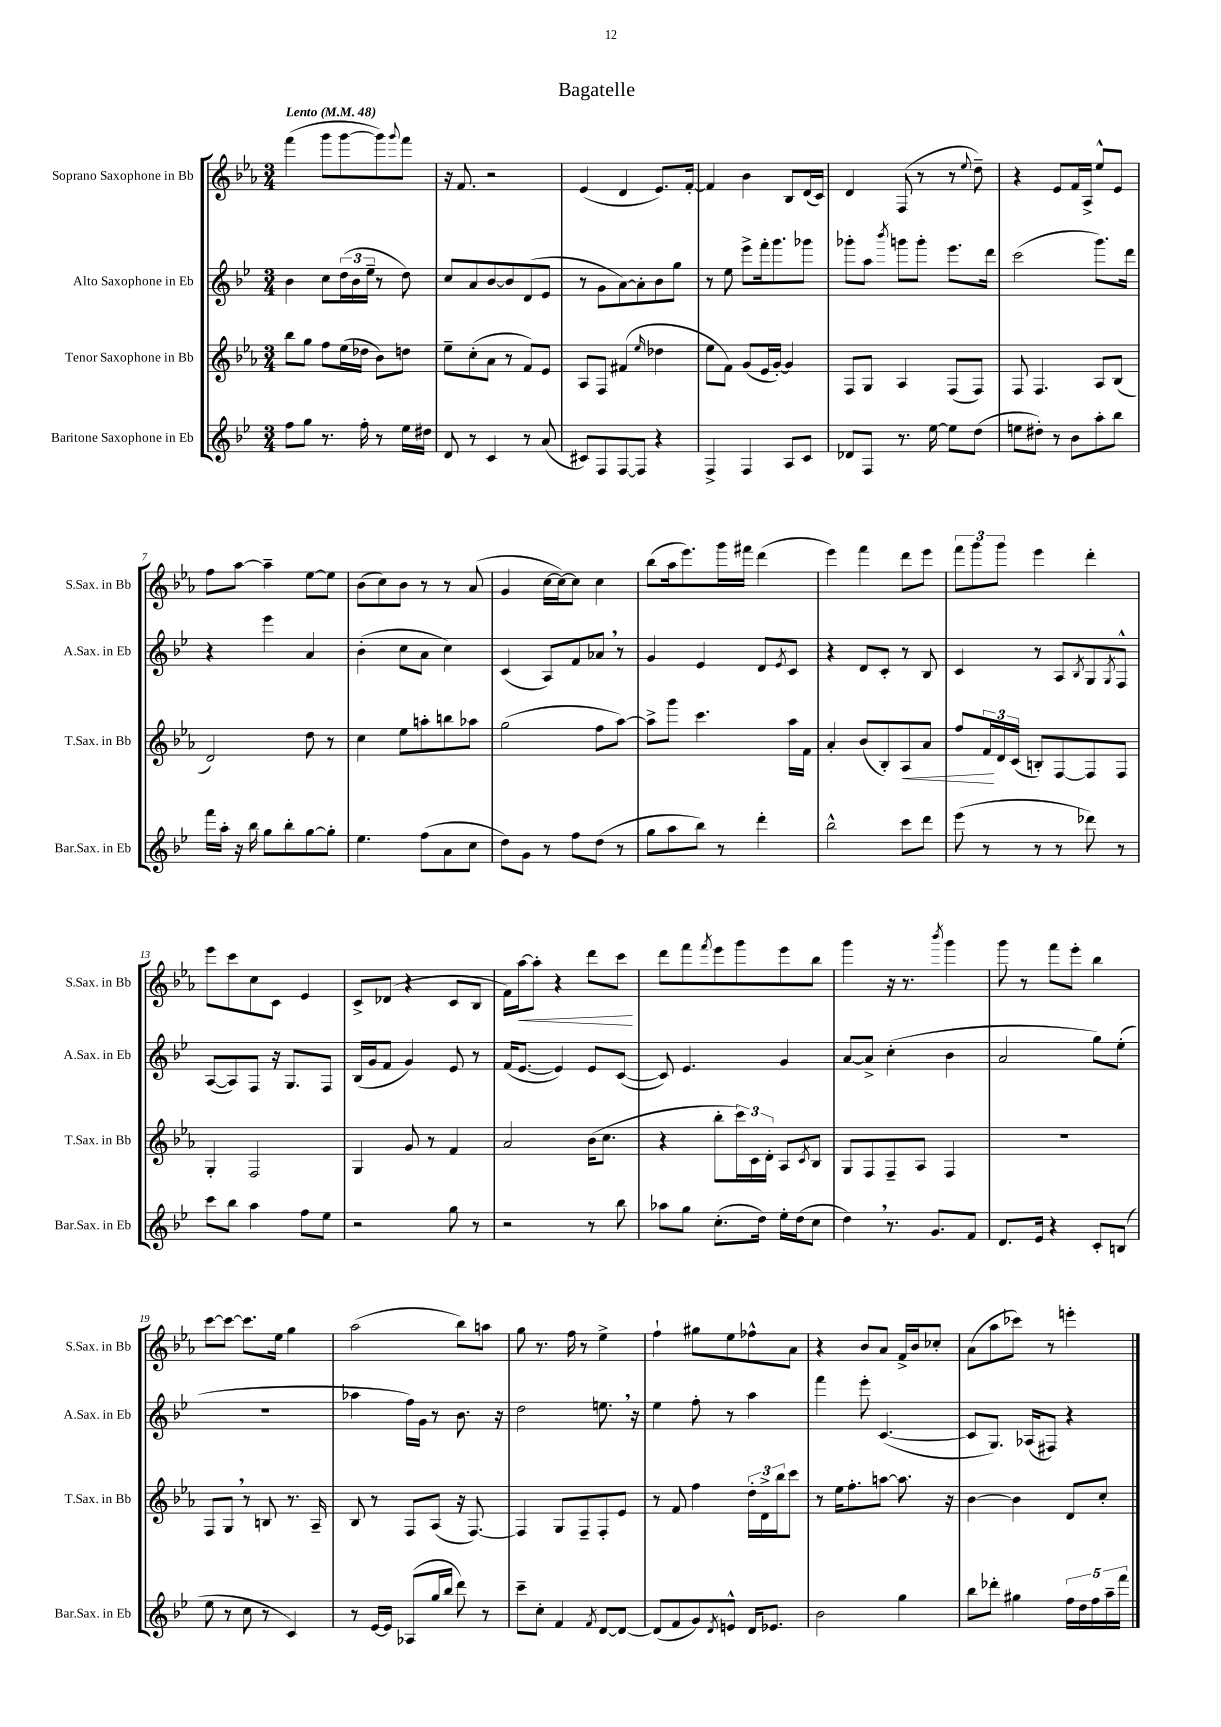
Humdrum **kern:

**kern	**kern	**dynam	**kern	**kern	**dynam
*part4	*part3	*part3	*part2	*part1	*part1
*staff4	*staff3	*staff3	*staff2	*staff1	*staff1
*I"Baritone Saxophone in Eb	*I"Tenor Saxophone in Bb	*	*I"Alto Saxophone in Eb	*I"Soprano Saxophone in Bb	*
*I'Bar.Sax. in Eb	*I'T.Sax. in Bb	*	*I'A.Sax. in Eb	*I'S.Sax. in Bb	*
*clefG2	*clefG2	*	*clefG2	*clefG2	*
*k[b-e-]	*k[b-e-a-]	*	*k[b-e-]	*k[b-e-a-]	*
*M3/4	*M3/4	*	*M3/4	*M3/4	*
*MM48	*MM48	*	*MM48	*MM48	*
=1	=1	=1	=1	=1	=1
!	!	!	!	!LO:TX:a:B:t=Lento	!
8ff\L	8bb-\L	.	4b-\	(4fff\	.
8gg\J	8gg\J	.	.	.	.
8.r	8ff\L	.	8cc\L	8ggg\L	.
.	(16ee-\L	.	(24dd\L	[8ggg\	.
.	.	.	24b-\	.	.
16ff'\	16dd-X\JJ	.	.	.	.
.	.	.	24ee-~\JJ	.	.
8r	8b-\L)	.	8r	8ggg\])	.
.	.	.	.	8qqggg/	.
16ee-\LL	8ddn\J	.	8dd\)	8fff\J	.
16dd#X\JJ	.	.	.	.	.
=2	=2	=2	=2	=2	=2
8d/	8ee-~\L	.	8cc/L	16r	.
.	.	.	.	8.f/	.
8r	(8cc'\	.	8a/	.	.
4c/	8a-\J	.	[8b-/	2r	.
.	8r	.	8b-/]	.	.
8r	8f/L)	.	(8d/	.	.
(8a/	8e-/J	.	8e-/J	.	.
=3	=3	=3	=3	=3	=3
8c#X/L)	8A-/L	.	8r	(4e-/	.
8F/	8F/J	.	8g\L	.	.
[8F/	(4f#X/	.	[8a\)	4d/	.
8F/J]	.	.	8a'\]	.	.
.	16qqee-/	.	.	.	.
4r	4dd-X\	.	8b-\	8.e-/L)	.
.	.	.	8gg\J	.	.
.	.	.	.	[16f'/Jk	.
=4	=4	=4	=4	=4	=4
4F^/	8ee-\L	.	8r	4f/]	.
.	8f\J)	.	8ee-\	.	.
4F/	(8g/L	.	8eee-^\L	4b-\	.
.	16e-/L	.	16fff'\k	.	.
.	[16g'/JJ)	.	8.ggg\	.	.
8A/L	4g/]	.	.	8B-/L	.
8c/J	.	.	8ggg-X\J	(16d/L	.
.	.	.	.	16c/JJ)	.
=5	=5	=5	=5	=5	=5
8d-X/L	8F/L	.	8ggg-X'\L	4d/	.
8F/J	8G/J	.	8aa\J	.	.
.	.	.	8qbbb-/	.	.
8.r	4A-/	.	8gggn\L	(8F/	.
.	.	.	8ggg'\J	8r	.
[16ee-\	.	.	.	.	.
8ee-\L]	(8F/L	.	8.eee-\L	8r	.
.	.	.	.	8qqee-/	.
(8dd\J	8F/J)	.	.	8dd~\)	.
.	.	.	16ddd\Jk	.	.
=6	=6	=6	=6	=6	=6
8een\L	8F/	.	(2ccc\	4r	.
8dd#X'\J)	4.F/	.	.	.	.
8r	.	.	.	8e-/L	.
8b-\L	.	.	.	16f/L	.
.	.	.	.	16A-^/JJ	.
8aa'\	8A-/L	.	8.ggg\L)	8ee-^^/L	.
8bb-\J	(8B-/J	.	.	8e-/J	.
.	.	.	16ddd\Jk	.	.
!!LO:LB:g=z
=7	=7	=7	=7	=7	=7
16fff\LL	2d/)	.	4r	8ff\L	.
16aa'\JJ	.	.	.	.	.
16r	.	.	.	[8aa-\J	.
16bb-\	.	.	.	.	.
8gg\L	.	.	4eee-\	4aa-~\]	.
8bb-'\	.	.	.	.	.
[8gg\	8dd\	.	4a/	[8ee-\L	.
8gg'\J]	8r	.	.	8ee-\J]	.
=8	=8	=8	=8	=8	=8
4.ee-\	4cc\	.	(4b-'\	(8b-\L	.
.	.	.	.	8cc\)	.
.	8ee-\L	.	8cc\L	8b-\J	.
(8ff\L	8aan'\	.	8a\J	8r	.
8a\	8bbn\	.	4cc\)	8r	.
8cc\J	8aa-X\J	.	.	(8a-/	.
=9	=9	=9	=9	=9	=9
8dd\L)	(2gg\	.	(4c/	4g/	.
8g\J	.	.	.	.	.
8r	.	.	8A/L)	[16cc\LL	.
.	.	.	.	16cc\J_)	.
8ff\L	.	.	8f/	8cc\J]	.
(8dd\J	8ff\L	.	8a-X,/J	4cc\	.
8r	[8aa-\J)	.	8r	.	.
=10	=10	=10	=10	=10	=10
8gg\L	8aa-^\L]	.	4g/	(8bb-\L	.
8aa\	8ggg\J	.	.	16aa-\k	.
.	.	.	.	8.eee-\)	.
8bb-\J)	4.ccc\	.	4e-/	.	.
8r	.	.	.	16ggg\L	.
.	.	.	.	16fff#X\JJ	.
4ddd'\	.	.	8d/L	(4ddd\	.
.	.	.	8qe-/	.	.
.	16aa-\LL	.	8c/J	.	.
.	16f\JJ	.	.	.	.
=11	=11	=11	=11	=11	=11
2bb-^^\	4a-'/	.	4r	4eee-\)	.
.	(8b-/L	.	8d/L	4fff\	.
.	8B-'/)	.	8c'/J	.	.
!	!	!LO:HP:b	!	!	!
8ccc\L	8A-/	<	8r	8ddd\L	.
8ddd\J	8a-/J	.	8B-/	8eee-\J	.
=12	=12	=12	=12	=12	=12
(8eee-\	8ff/L	.	4c/	12fff\L	.
.	.	.	.	12ggg\	.
8r	24f/L	.	.	.	.
.	24d/	[	.	12ggg\J	.
.	(24c/JJ	.	.	.	.
8r	8Bn'/L)	.	8r	4eee-\	.
8r	[8F/	.	8A/L	.	.
.	.	.	8qB-/	.	.
8ddd-X\)	8F/]	.	8G/	4ddd'\	.
.	.	.	8qG/	.	.
8r	8F/J	.	8F^^/J	.	.
!!LO:LB:g=z
=13	=13	=13	=13	=13	=13
8ccc\L	4G'/	.	([8A/L	8eee-\L	.
8bb-\J	.	.	8A/])	8ccc\	.
4aa\	2F/	.	8F/J	8cc\	.
.	.	.	16r	8c\J	.
.	.	.	8.G/L	.	.
8ff\L	.	.	.	4e-/	.
8ee-\J	.	.	8F/J	.	.
=14	=14	=14	=14	=14	=14
2r	4G/	.	(16B-/LL	8c^/L	.
.	.	.	16g/J	.	.
.	.	.	8f/J	(8d-X/J	.
.	8g/	.	4g/)	4r	.
.	8r	.	.	.	.
8gg\	4f/	.	8e-/	8c/L	.
8r	.	.	8r	8B-/J	.
=15	=15	=15	=15	=15	=15
2r	2a-/	.	(16f/KL	16f\LL)	.
!	!	!	!	!	!LO:HP:b
.	.	.	[8.e-/J	[16aa-\J	<
.	.	.	.	8aa-'\J]	.
.	.	.	4e-/])	4r	.
8r	(16b-\KL	.	8e-/L	8ddd\L	.
.	8.cc\J	.	.	.	.
8bb-\	.	.	([8c/J	8ccc\J	.
.	.	.	.	.	[
=16	=16	=16	=16	=16	=16
8aa-X\L	4r	.	8c/])	8ddd\L	.
8gg\J	.	.	4.e-/	8fff\	.
.	.	.	.	8qfff/	.
(8.cc'\L	8bb-'\L	.	.	8eee-\	.
.	24ccc\L)	.	.	8ggg\	.
.	24c\	.	.	.	.
16dd\Jk)	.	.	.	.	.
.	24d'\JJ	.	.	.	.
16ee-'\LL	8A-/L	.	4g/	8eee-\	.
(16dd\J	.	.	.	.	.
.	8qc/	.	.	.	.
8cc\J	8B-/J	.	.	8bb-\J	.
=17	=17	=17	=17	=17	=17
4dd,\)	8G/L	.	[8a/L	4ggg\	.
.	8F/	.	8a^/J]	.	.
8.r	8F~/	.	(4cc'\	16r	.
.	.	.	.	8.r	.
.	8A-/J	.	.	.	.
8.g/L	.	.	.	.	.
.	.	.	.	8qbbb-/	.
.	4F/	.	4b-\	4ggg\	.
8f/J	.	.	.	.	.
=18	=18	=18	=18	=18	=18
8.d/L	2.r	.	2a/	8ggg\	.
.	.	.	.	8r	.
16e-/Jk	.	.	.	.	.
4r	.	.	.	8fff\L	.
.	.	.	.	8eee-'\J	.
8c'/L	.	.	8gg\L)	4bb-\	.
(8Bn/J	.	.	(8ee-'\J	.	.
!!LO:LB:g=z
=19	=19	=19	=19	=19	=19
8ee-\	8F/L	.	2.r	[8ccc\L	.
8r	8G,/J	.	.	8ccc\J_	.
8cc\	8r	.	.	8.ccc\L]	.
8r	8Bn/	.	.	.	.
.	.	.	.	16ee-\Jk	.
4c/)	8.r	.	.	4gg\	.
.	16A-~/	.	.	.	.
=20	=20	=20	=20	=20	=20
8r	8B-/	.	4aa-X\	(2aa-\	.
[16e-/LL	8r	.	.	.	.
16e-/JJ]	.	.	.	.	.
(8A-X/L	8F/L	.	16ff\LL)	.	.
.	.	.	16g\JJ	.	.
16gg/L	(8A-/J	.	8r	.	.
16bb-/JJ	.	.	.	.	.
8ddd\)	16r	.	8.b-\	8bb-\L)	.
.	[8.F/)	.	.	.	.
8r	.	.	.	8aan\J	.
.	.	.	16r	.	.
=21	=21	=21	=21	=21	=21
8ccc~\L	4F/]	.	2dd\	8gg\	.
8cc'\J	.	.	.	8.r	.
4f/	8G/L	.	.	.	.
.	.	.	.	16ff\	.
.	8F~/	.	.	8r	.
8qf/	.	.	.	.	.
[8d/L	8F'/	.	8.een,\	4ee-^\	.
8d/J_	8e-/J	.	.	.	.
.	.	.	16r	.	.
=22	=22	=22	=22	=22	=22
(8d/L]	8r	.	4ee-\	4ff`\	.
8f/	8f/	.	.	.	.
8g/)	4ff\	.	8ff'\	8gg#X\L	.
8qd/	.	.	.	.	.
8en^^/J	.	.	8r	8ee-\	.
16d/KL	24dd'\LL	.	4aa\	8ff-X^^\	.
.	24d^\	.	.	.	.
8.e-X/J	.	.	.	.	.
.	24bb-\J	.	.	.	.
.	8ccc\J	.	.	8a-\J	.
=23	=23	=23	=23	=23	=23
2b-\	8r	.	4fff\	4r	.
.	16ee-\KL	.	.	.	.
.	8.ff'\	.	.	.	.
.	.	.	8eee-'\	8b-/L	.
.	[8aan\J	.	([4.c/	8a-/J	.
4gg\	8.aa\]	.	.	16f^/LL	.
.	.	.	.	16b-/J	.
.	.	.	.	8cc-X'/J	.
.	16r	.	.	.	.
=24	=24	=24	=24	=24	=24
8bb-\L	[4b-\	.	8c/L]	(8a-\L	.
8ddd-X'\J	.	.	8.G/J)	8aa-\	.
4gg#X\	4b-\]	.	.	8ccc-X\J)	.
.	.	.	(16A-X/KL	.	.
.	.	.	8F#X/J)	8r	.
20ff\LL	8d/L	.	4r	4eeen'\	.
20dd\	.	.	.	.	.
20ff\	.	.	.	.	.
.	8cc'/J	.	.	.	.
20aa~\	.	.	.	.	.
20fff\JJ	.	.	.	.	.
==	==	==	==	==	==
*-	*-	*-	*-	*-	*-
